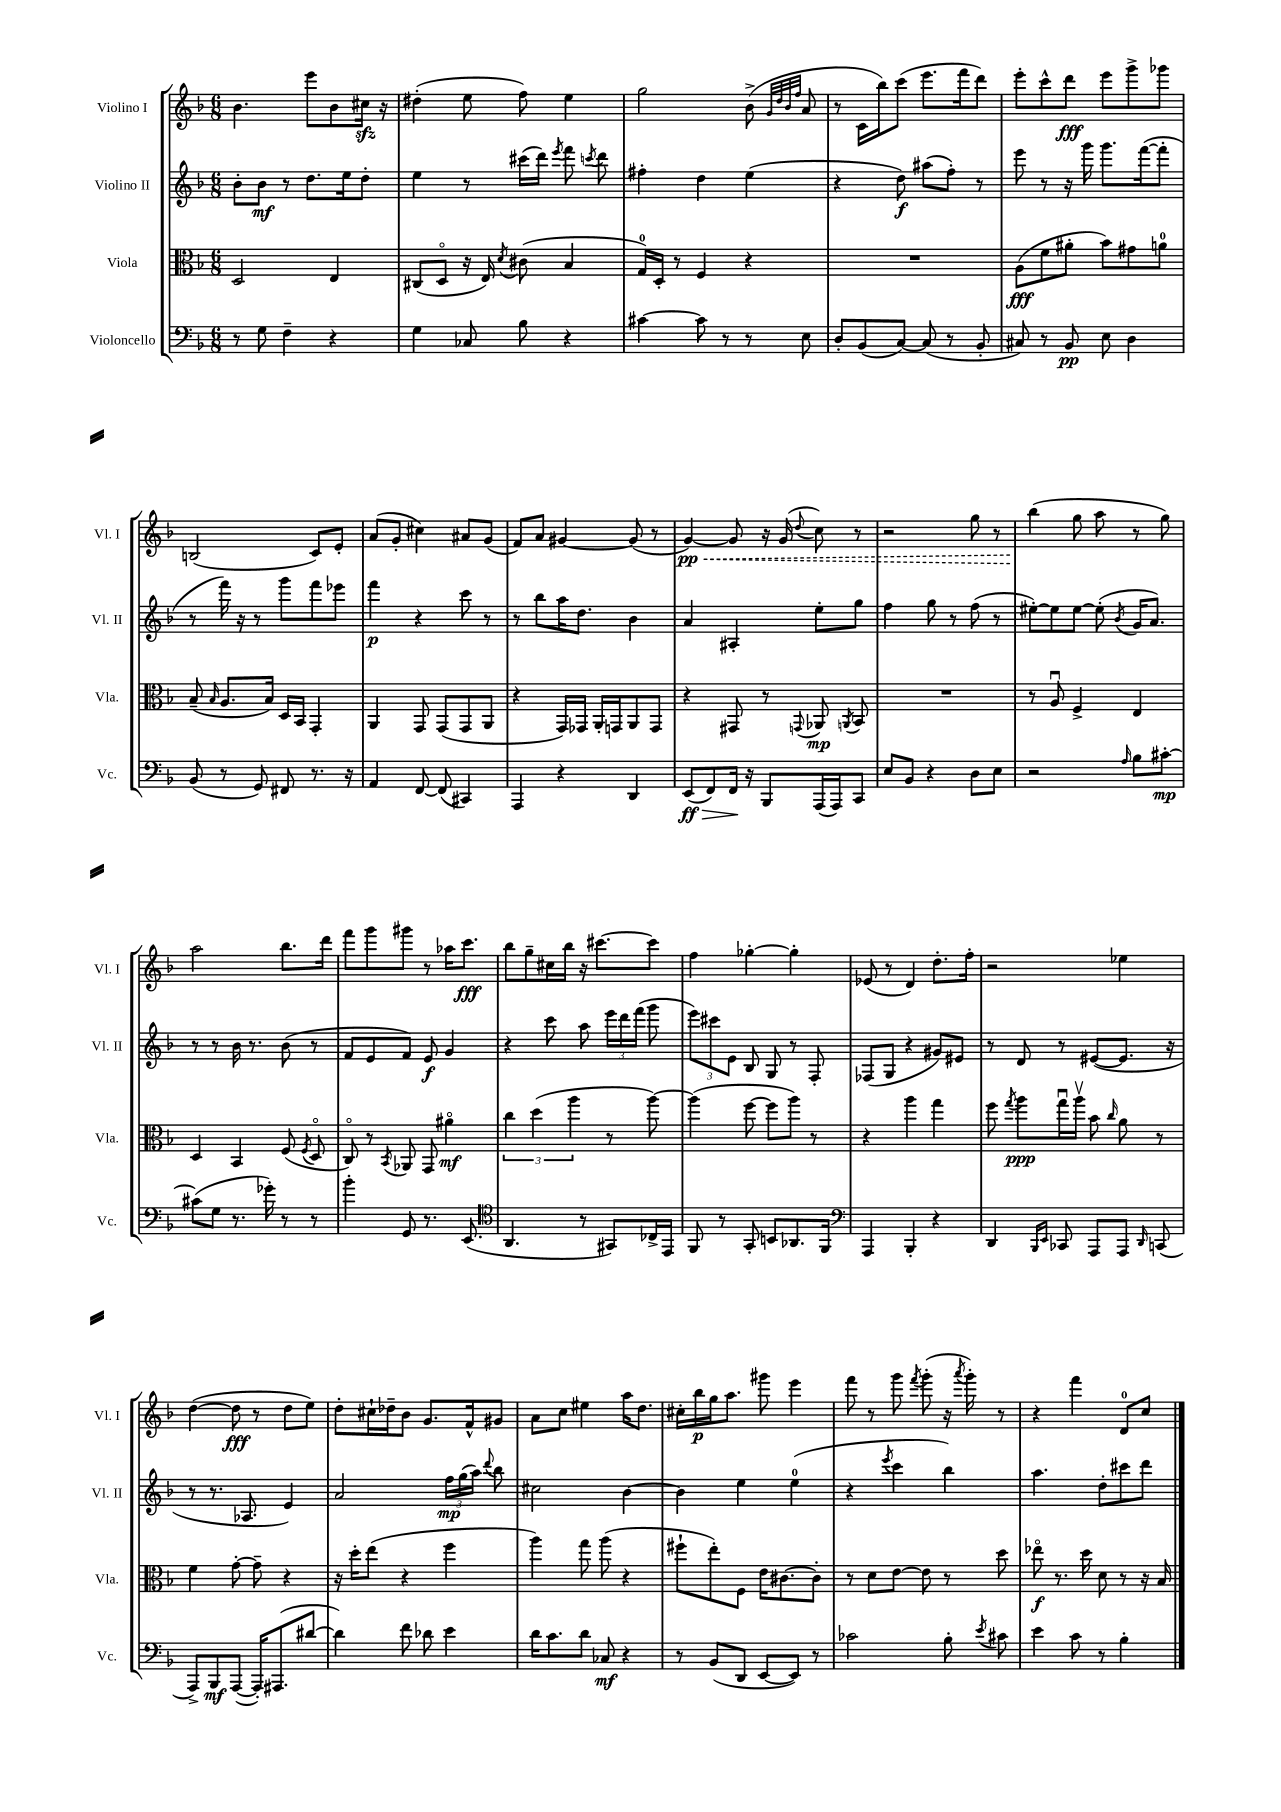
<<
\new StaffGroup <<
\new Staff = "s0" \with { instrumentName = "Violino I" shortInstrumentName = "Vl. I" } {
    \clef treble \key f \major \numericTimeSignature \time 6/8
    \autoBeamOff bes'4. e'''8[ bes'8 cis''16]\sfz r16 |
    dis''4-.( e''8 f''8) e''4 |
    g''2 bes'8->( \grace { g'32[ d''32 bes'32 f''32] } a'8 |
    r8 c'16[ bes''16) c'''8]( e'''8.[ f'''16 d'''8]) |
    e'''8[-. c'''8-^ d'''8]\fff e'''8[ g'''8-> ges'''8] |
    b2( c'8[) e'8]-. |
    a'8[( g'8]-. cis''4) ais'8[ g'8]( |
    f'8[) a'8] gis'4~ gis'8( r8 |
    \once \override Hairpin.style = #'dashed-line g'4~\pp\<) g'8 r16 g'16( \appoggiatura { d''8 } c''8) r8 |
    r2 g''8 r8 |
    bes''4\!( g''8 a''8 r8 g''8) |
    a''2 bes''8.[ d'''16] |
    f'''8[ g'''8 gis'''8] r8 aes''16[ c'''8.]\fff |
    bes''8[ g''8-- cis''16 bes''16] r16 cis'''8.[~ cis'''8] |
    f''4 ges''4~-. ges''4-. |
    ees'8( r8 d'4) d''8.[-. f''16]-. |
    r2 ees''4 |
    d''4~( d''8\fff r8 d''8[ e''8]) |
    d''8[-. cis''16-! des''16-- bes'8] g'8.[ f'16-^ gis'8] |
    a'8[ c''8] eis''4 a''16[ d''8.] |
    cis''16[-. bes''16\p g''16 a''8.] gis'''8 e'''4 |
    f'''8 r8 g'''8 \acciaccatura { f'''8 } g'''8-.( r16 \acciaccatura { a'''8 } g'''16-.) r8 |
    r4 f'''4 d'8[-0 c''8] \bar "|." |
}
\new Staff = "s1" \with { instrumentName = "Violino II" shortInstrumentName = "Vl. II" } {
    \clef treble \key f \major \numericTimeSignature \time 6/8
    \autoBeamOff bes'8[-. bes'8]\mf r8 d''8.[ e''16 d''8]-. |
    e''4 r8 cis'''16[( d'''16]) \acciaccatura { e'''8 } f'''8 \acciaccatura { c'''8 } d'''8 |
    fis''4-. d''4 e''4( |
    r4 d''8\f) ais''8[( f''8]-.) r8 |
    e'''8 r8 r16 g'''16 g'''8.[ f'''16~( f'''8]-. |
    r8 f'''16) r16 r8 g'''8[ f'''8 ees'''8] |
    f'''4\p r4 c'''8 r8 |
    r8 bes''8[ a''16 d''8.] bes'4 |
    a'4 ais4-. e''8[-. g''8] |
    f''4 g''8 r8 f''8( r8 |
    eis''8[~-.) eis''8 eis''8]~ eis''8-.( \acciaccatura { bes'8 } g'16[ a'8.]) |
    r8 r8 bes'16 r8. bes'8( r8 |
    f'8[ e'8 f'8]) e'8\f g'4 |
    r4 c'''8 a''8 \tuplet 3/2 { e'''16[ d'''16 f'''16]( } g'''8 |
    \tuplet 3/2 { e'''8[) cis'''8 e'8] } bes8 g8 r8 f8-. |
    fes8[( g8] r4 gis'8[) eis'8] |
    r8 d'8 r8 eis'8[~( eis'8.] r16 |
    r8 r8. aes8. e'4) |
    a'2 \tuplet 3/2 { f''16[\mp g''16( a''16]) } \appoggiatura { d'''8 } bes''8 |
    cis''2 bes'4~ |
    bes'4 e''4 e''4-0( |
    r4 \acciaccatura { e'''8 } c'''4 bes''4) |
    a''4. d''8[-. cis'''8 d'''8] \bar "|." |
}
\new Staff = "s2" \with { instrumentName = "Viola" shortInstrumentName = "Vla." } {
    \clef alto \key f \major \numericTimeSignature \time 6/8
    \autoBeamOff d2 e4 |
    cis8[( d8]\flageolet r16 e16) \acciaccatura { d'8 } cis'8( bes4 |
    g16[-0) d16]-. r8 f4 r4 |
    R2. |
    a8[\fff( f'8 ais'8]-. bes'8[) gis'8 a'8]-0 |
    bes8--( \grace { bes16 } a8.[ bes16]) d16[ bes,16] g,4-. |
    a,4 g,8 g,8[( g,8 a,8] |
    r4 g,16[) ges,16] a,16[-. g,16 a,8 g,8] |
    r4 gis,8 r8 \appoggiatura { g,8 } aes,8\mp \acciaccatura { a,8 } bes,8 |
    R2. |
    r8 a8\downbow f4-> e4 |
    d4 bes,4 f8( \acciaccatura { f8 } d8\flageolet |
    c8\flageolet) r8 \acciaccatura { bes,8 } aes,8 g,8 ais'4\flageolet\mf |
    \tuplet 3/2 { c''4 d''4( a''4 } r8 a''8~) |
    a''4( f''8~ f''8[ a''8]) r8 |
    r4 a''4 g''4 |
    f''8 \acciaccatura { g''8 } a''8[\ppp g''16\downbow a''16]\upbow bes'8 \grace { c''16 } a'8 r8 |
    f'4 g'8~-. g'8-- r4 |
    r16 d''16[-. e''8]( r4 f''4 |
    a''4) g''8 a''8( r4 |
    fis''8[-! e''8-.) f8] e'16[ cis'8.~ cis'8]-. |
    r8 d'8[ e'8]~ e'8 r8 d''8 |
    ees''8\flageolet\f r8. d''16 d'8 r8 r16 bes16 \bar "|." |
}
\new Staff = "s3" \with { instrumentName = "Violoncello" shortInstrumentName = "Vc." } {
    \clef bass \key f \major \numericTimeSignature \time 6/8
    \autoBeamOff r8 g8 f4-- r4 |
    g4 ces8 bes8 r4 |
    cis'4~ cis'8 r8 r8 e8 |
    d8[-. bes,8( c8]~) c8( r8 bes,8-. |
    cis8) r8 bes,8\pp e8 d4 |
    bes,8( r8 g,8) fis,8 r8. r16 |
    a,4 f,8~ f,8( cis,4) |
    a,,4 r4 d,4 |
    e,8[\ff\>( f,8) f,16]\! r16 bes,,8[ a,,16( a,,16) c,8] |
    e8[ bes,8] r4 d8[ e8] |
    r2 \grace { a16 } bes8[ cis'8]~-.\mp |
    cis'8[( g8] r8. ges'16-.) r8 r8 |
    bes'4-. g,8 r8. e,8.( |
    \clef tenor a,4. r8 gis,8[) ces16-> e,16] |
    f,8 r8 g,8-. b,8[ aes,8. f,16] |
    \clef bass a,,4 bes,,4-. r4 |
    d,4 \grace { bes,,16[ e,16] } ces,8 a,,8[ a,,8] \grace { d,16 } c,8( |
    a,,8[->) bes,,8\mf a,,8]~( a,,16[-.) ais,,8.( dis'8]~ |
    dis'4) f'8 des'8 e'4 |
    d'16[ c'8. d'8] ces8\mf r4 |
    r8 bes,8[( d,8] e,8[~ e,8]) r8 |
    ces'2 bes8-. \acciaccatura { e'8 } cis'8 |
    e'4 c'8 r8 bes4-. \bar "|." |
}
>>
>>
\layout { \context { \Score \remove "Bar_number_engraver" } }
